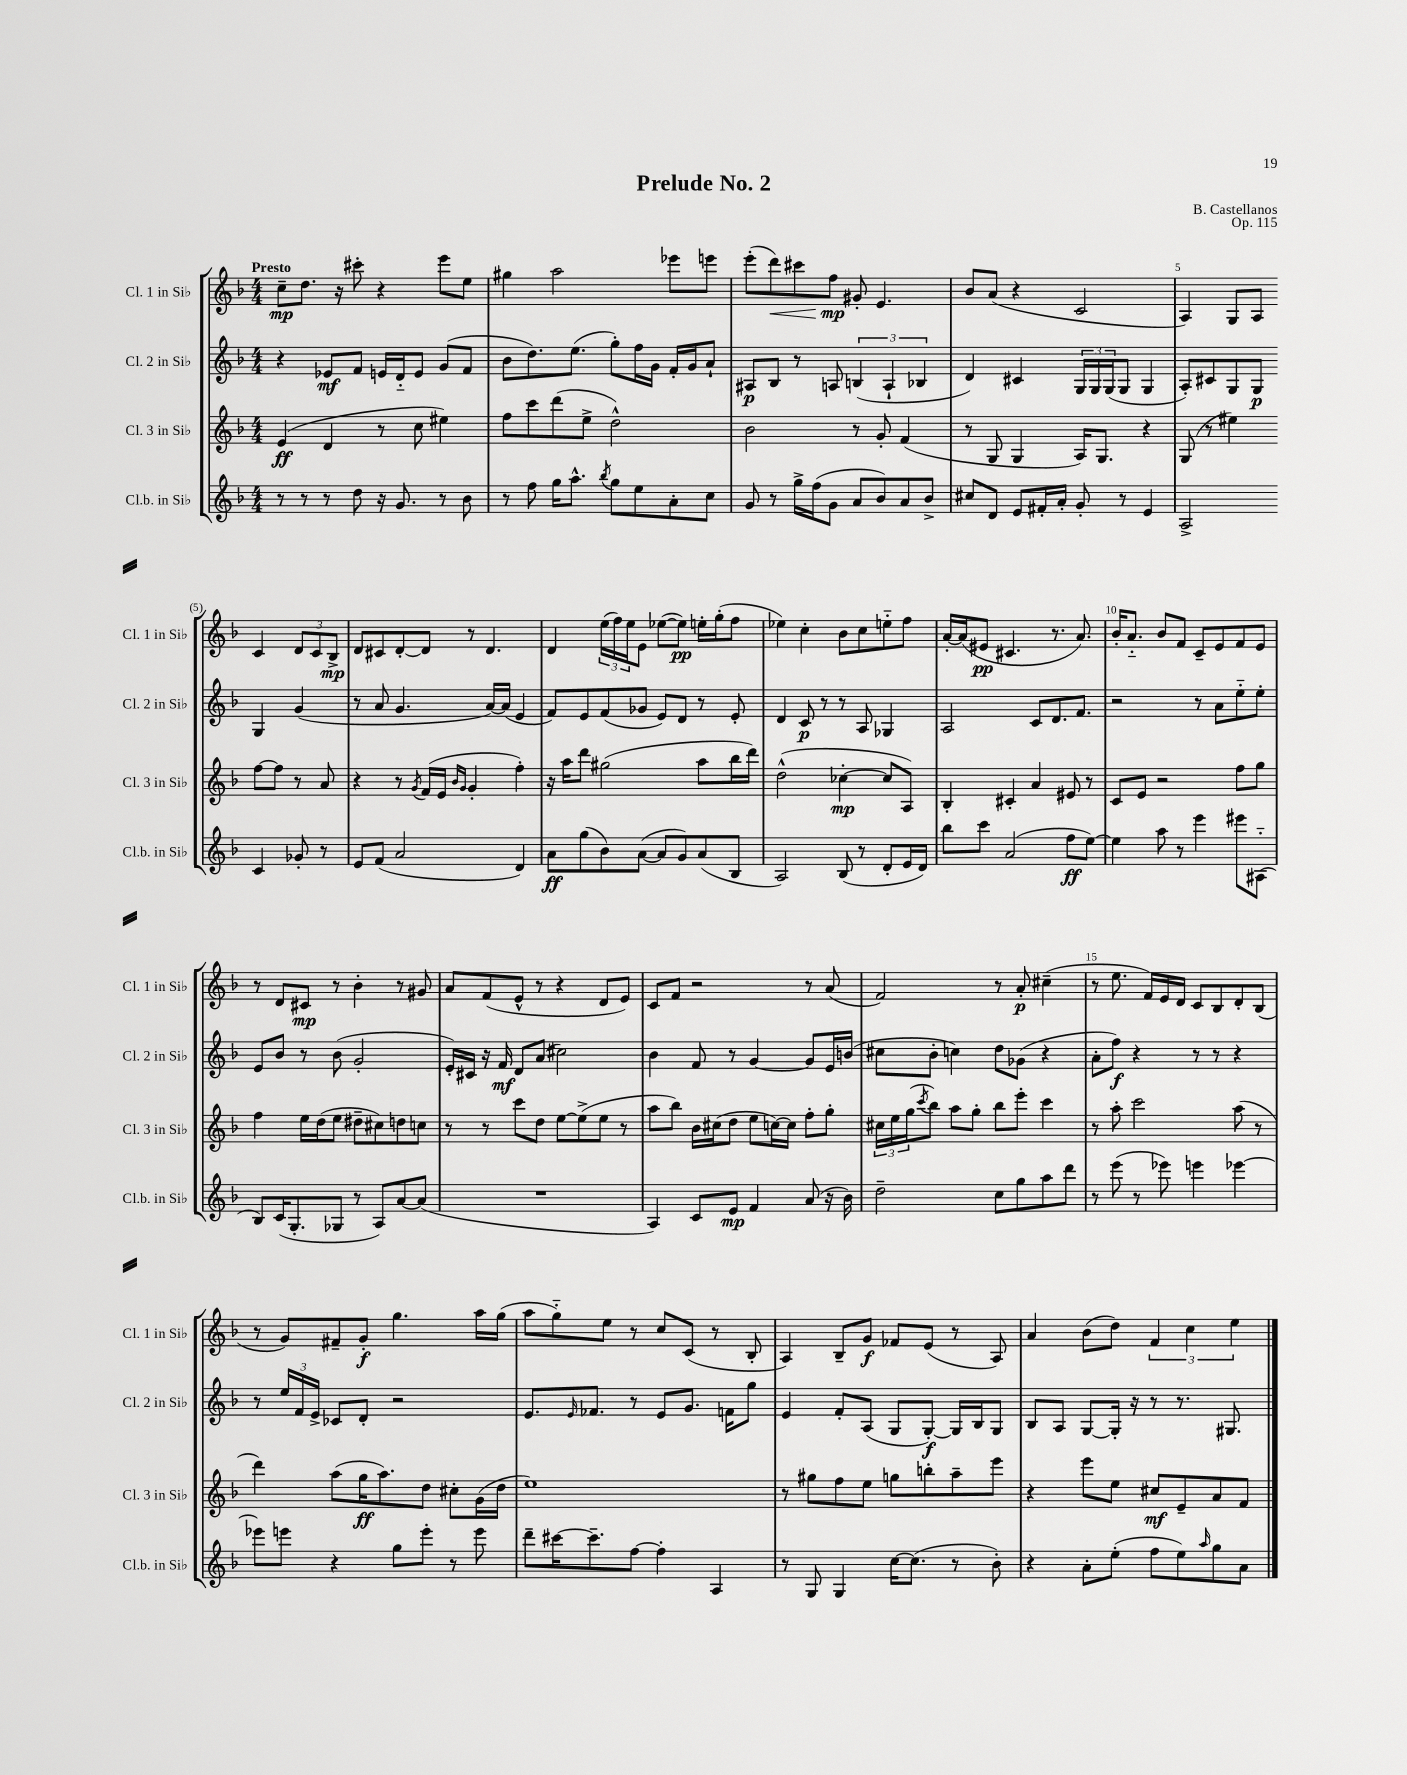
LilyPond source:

\header { title = "Prelude No. 2" composer = "B. Castellanos" opus = "Op. 115" }
<<
\new StaffGroup <<
\new Staff = "s0" \with { instrumentName = "Cl. 1 in Sib" shortInstrumentName = "Cl. 1 in Sib" } {
    \clef treble \key f \major \numericTimeSignature \time 4/4 \tempo "Presto"
    c''8--\mp d''8. r16 cis'''8-. r4 e'''8 e''8 |
    gis''4 a''2 ees'''8 e'''8 |
    e'''8-.( d'''8\<) cis'''8 f''8\mp\! gis'8-. e'4. |
    bes'8 a'8( r4 c'2 |
    a4) g8 a8 c'4 \tuplet 3/2 { d'8 c'8 bes8->\mp } |
    d'8 cis'8 d'8~-. d'8 r8 d'4. |
    d'4 \tuplet 3/2 { e''16( f''16) e''16 } e'8 ees''8~( ees''8\pp) e''16-. g''16-.( f''8 |
    ees''4) c''4-. bes'8 c''8 e''8-_ f''8 |
    a'16~-. a'16( eis'8\pp cis'4. r8. a'8.) |
    bes'16-. a'8.-_ bes'8 f'8 c'8-- e'8 f'8 e'8 |
    r8 d'8 cis'8\mp r8 bes'4-. r8 gis'8 |
    a'8 f'8( e'8-^ r8 r4 d'8 e'8) |
    c'8 f'8 r2 r8 a'8( |
    f'2) r8 a'8-.\p cis''4--( |
    r8 e''8. f'16) e'16 d'16 c'8 bes8 d'8-. bes8( |
    r8 g'8) fis'8-- g'8-.\f g''4. a''16 g''16( |
    a''8 g''8-_) e''8 r8 c''8 c'8( r8 bes8-. |
    a4) bes8-- g'8\f fes'8 e'8( r8 a8) |
    a'4 bes'8( d''8) \tuplet 3/2 { f'4 c''4 e''4 } \bar "|." |
}
\new Staff = "s1" \with { instrumentName = "Cl. 2 in Sib" shortInstrumentName = "Cl. 2 in Sib" } {
    \clef treble \key f \major \numericTimeSignature \time 4/4
    r4 ees'8\mf f'8 e'16 d'16-_ e'8 g'8( f'8 |
    bes'8 d''8.) e''8.( g''8-.) f''16 g'16 f'16-. g'16 a'8-! |
    ais8\p bes8 r8 a8 \tuplet 3/2 { b4( a4-! bes4 } |
    d'4) cis'4 \tuplet 3/2 { g16 g16 g16( } g8 g4 |
    a8-.) cis'8 g8 g8\p g4 g'4( |
    r8 a'8 g'4. a'16~) a'16( e'4 |
    f'8) e'8 f'8( ges'8 e'8) d'8 r8 e'8-. |
    d'4 c'8\p r8 r8 a8 ges4 |
    a2 c'8 d'8. f'8. |
    r2 r8 a'8 e''8-_ e''8-. |
    e'8 bes'8 r8 bes'8( g'2-. |
    e'16-.) cis'16 r16 f'16\mf d'8 a'8( cis''2) |
    bes'4 f'8 r8 g'4~ g'8 e'16 b'16( |
    cis''8 bes'8-. c''4) d''8 ges'8( r4 |
    a'8-. f''8\f) r4 r8 r8 r4 |
    r8 \tuplet 3/2 { e''16 f'16 e'16-> } ces'8 d'8-. r2 |
    e'8. \grace { e'16 } fes'8. r8 e'8 g'8. f'16 g''8 |
    e'4 f'8-. a8( g8 g8~-.\f) g16 bes16 g8 |
    bes8 a8 g8~ g16-. r16 r8 r8. gis8. \bar "|." |
}
\new Staff = "s2" \with { instrumentName = "Cl. 3 in Sib" shortInstrumentName = "Cl. 3 in Sib" } {
    \clef treble \key f \major \numericTimeSignature \time 4/4
    e'4\ff( d'4 r8 c''8 eis''4) |
    f''8 c'''8 d'''8( e''8-> d''2-^) |
    bes'2 r8 g'8-. f'4( |
    r8 g8 g4 a16) g8. r4 |
    g8( r8 eis''4) f''8~ f''8 r8 a'8 |
    r4 r8 \acciaccatura { g'8 } f'16( e'16 \grace { bes'16 g'16 } g'4-. f''4-.) |
    r16 a''16 d'''8 gis''2( a''8 bes''16 d'''16) |
    d''2-^( ces''4~-.\mp ces''8 a8) |
    bes4-. cis'4-. a'4 eis'8 r8 |
    c'8 e'8 r2 f''8 g''8 |
    f''4 e''16 d''16( e''8 dis''8-- cis''8) d''8 c''8 |
    r8 r8 c'''8 d''8 e''8~ e''8->( e''8 r8 |
    a''8 bes''8) bes'16 cis''16( d''8 e''8 c''16~) c''16 f''8-. g''8-. |
    \tuplet 3/2 { cis''16 e''16 g''16( } \acciaccatura { c'''8 } bes''8) a''8 g''8-. bes''8 e'''8-. c'''4 |
    r8 a''8-. c'''2 a''8( r8 |
    d'''4) a''8( g''16\ff a''8.) d''8 cis''8-. g'16( d''16 |
    e''1) |
    r8 gis''8 f''8 e''8 g''8 b''8-. a''8-- e'''8 |
    r4 e'''8 e''8 cis''8\mf e'8-- a'8 f'8 \bar "|." |
}
\new Staff = "s3" \with { instrumentName = "Cl.b. in Sib" shortInstrumentName = "Cl.b. in Sib" } {
    \clef treble \key f \major \numericTimeSignature \time 4/4
    r8 r8 r8 d''8 r16 g'8. r8 bes'8 |
    r8 f''8 g''16 a''8.-^ \acciaccatura { bes''8 } g''8 e''8 a'8-. c''8 |
    g'8 r8 g''16-> f''16( g'8 a'8 bes'8) a'8 bes'8-> |
    cis''8 d'8 e'8 fis'16-. a'16-. g'8-. r8 e'4 |
    a2-> c'4 ges'8-. r8 |
    e'8 f'8( a'2 d'4) |
    a'8\ff g''8( bes'8) a'8~( a'8 g'8) a'8( bes8 |
    a2) bes8( r8 d'8-. e'16 d'16) |
    bes''8 c'''8 a'2( f''8\ff e''8~) |
    e''4 a''8 r8 e'''4 eis'''8 ais8-_( |
    bes8) c'16( g8.-. ges8 r8 a8) a'8~ a'8( |
    R1 |
    a4) c'8 e'8\mp f'4 a'8( r16 bes'16) |
    d''2-- c''8 g''8 a''8 d'''8 |
    r8 e'''8( r8 ees'''8) e'''4 ees'''4~ |
    ees'''8 e'''8 r4 g''8 e'''8-. r8 e'''8 |
    d'''8-- cis'''16~ cis'''8.-- f''8~ f''4-. a4 |
    r8 g8 g4 c''16~ c''8.( r8 bes'8-.) |
    r4 a'8-. e''8-.( f''8 e''8) \grace { a''16 } g''8 a'8 \bar "|." |
}
>>
>>
\layout { \context { \Score \override BarNumber.break-visibility = ##(#f #t #t) barNumberVisibility = #(every-nth-bar-number-visible 5) } }
